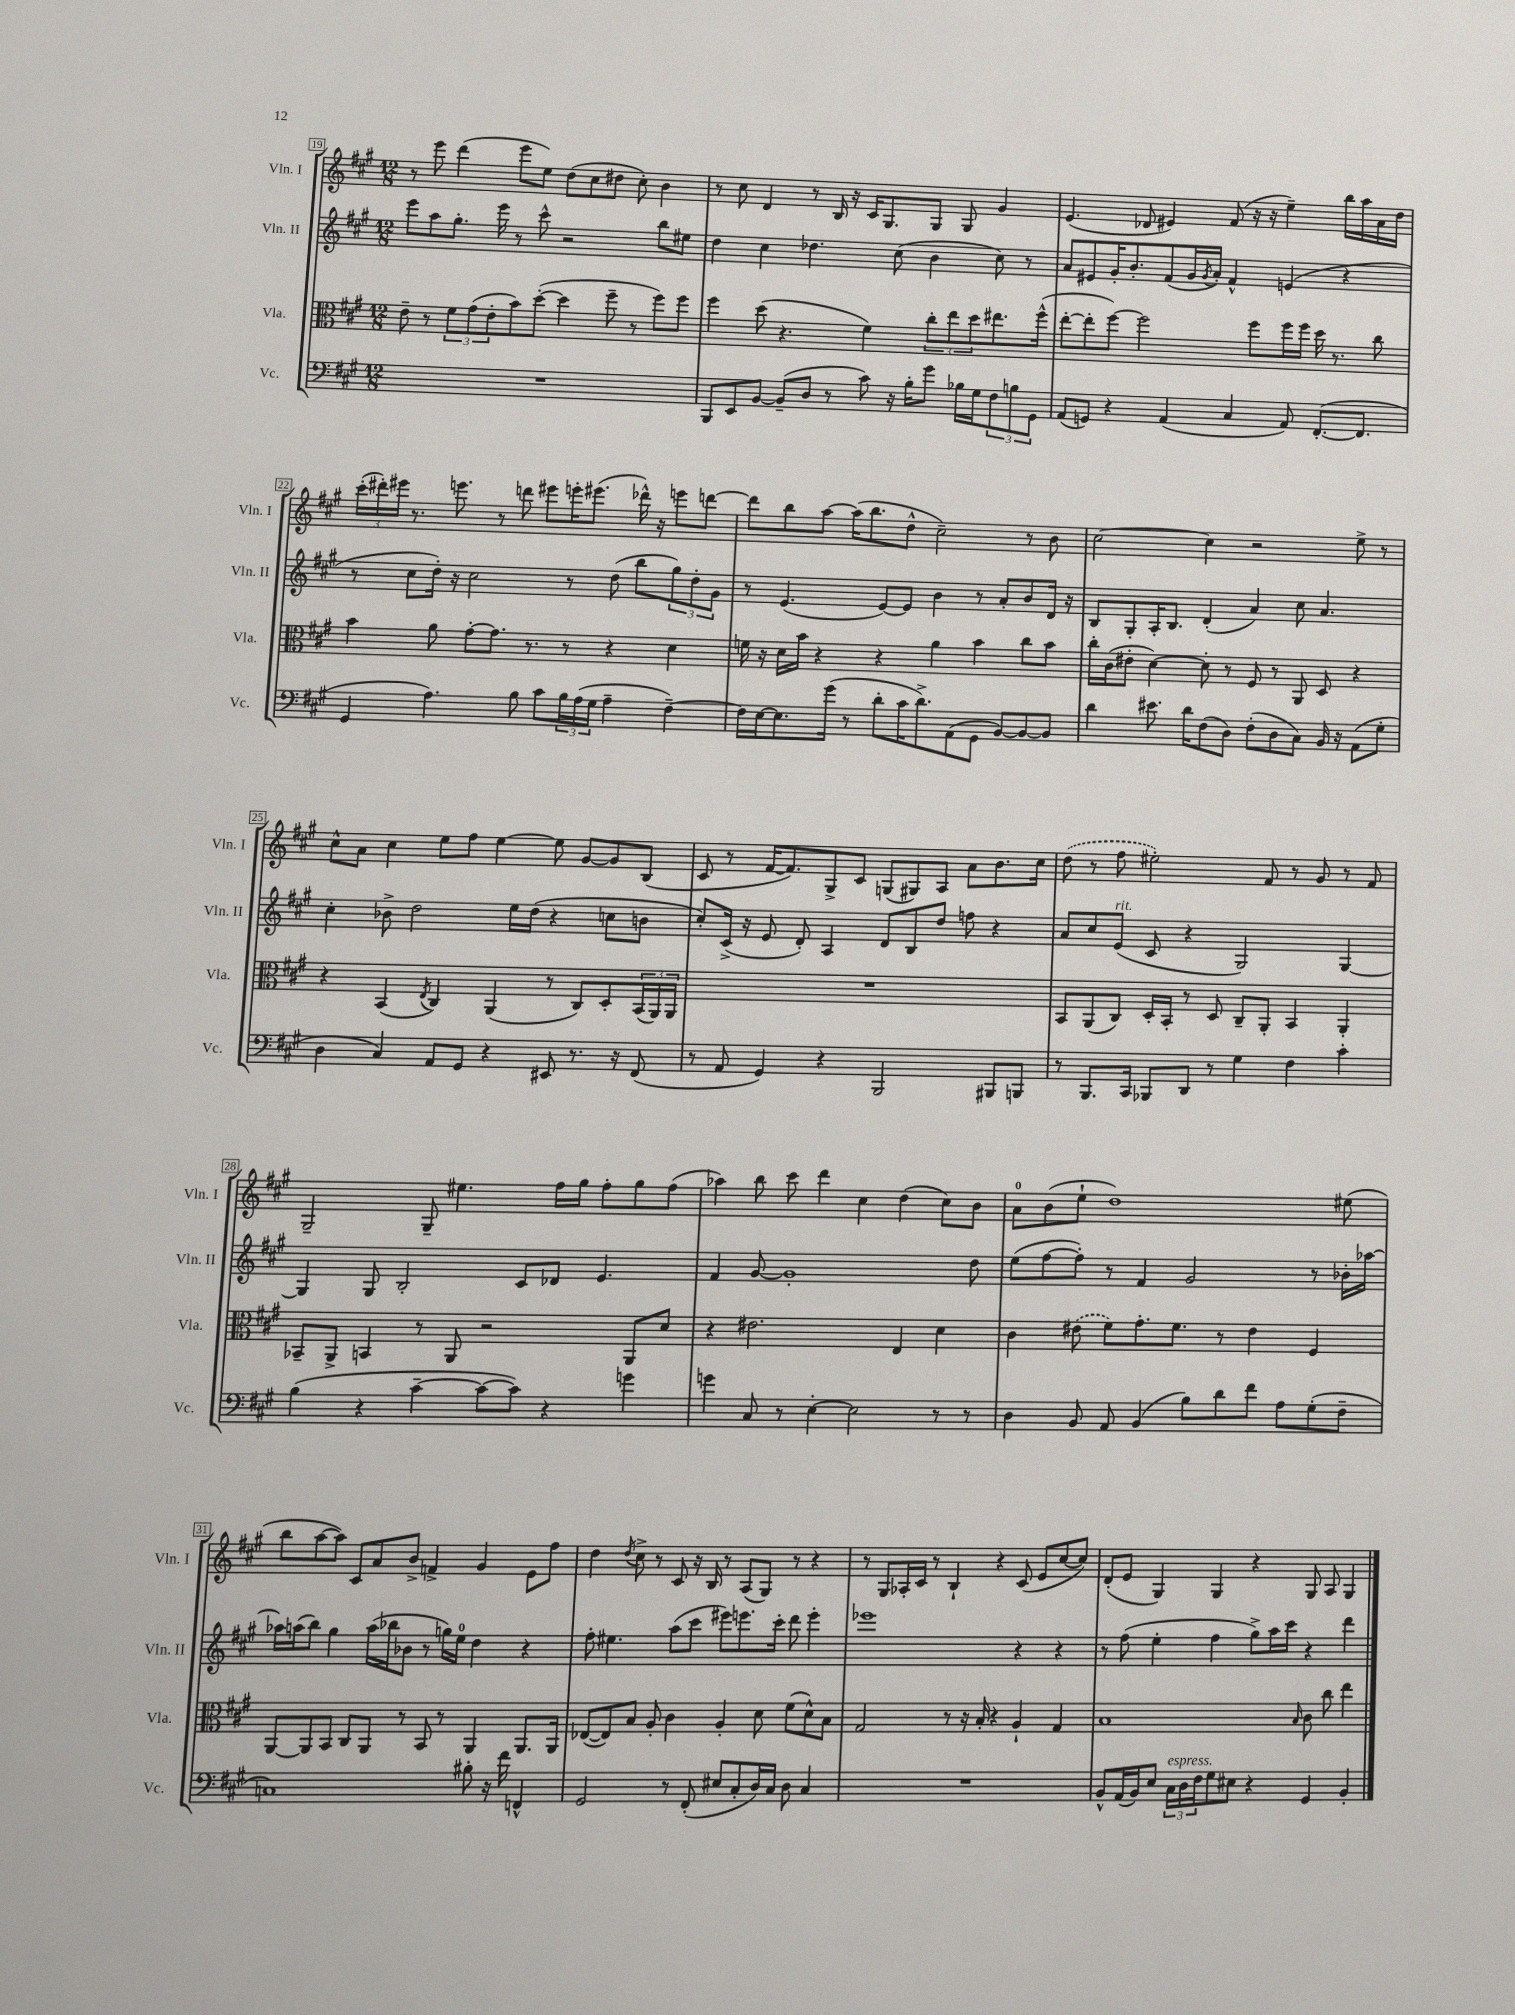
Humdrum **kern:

**kern	**kern	**kern	**kern
*part4	*part3	*part2	*part1
*staff4	*staff3	*staff2	*staff1
*I"Vc.	*I"Vla.	*I"Vln. II	*I"Vln. I
*I'Vc.	*I'Vla.	*I'Vln. II	*I'Vln. I
*clefF4	*clefC3	*clefG2	*clefG2
*k[f#c#g#]	*k[f#c#g#]	*k[f#c#g#]	*k[f#c#g#]
*M12/8	*M12/8	*M12/8	*M12/8
=19	=19	=19	=19
1.r	8e~\	8eee\L	8r
.	8r	8aa\	8eee\
.	12f#\L	8.gg#'\J	(4ddd\
.	(12g#\	.	.
.	12e'\	.	.
.	.	16eee\	.
.	8b\)	8r	8eee\L
.	([8dd'\J	8ccc#^^\	8ee\J)
.	4dd\]	2r	(8dd\L
.	.	.	8cc#\
.	8ff#~\	.	8dd#X\J
.	8r	.	8cc#'\)
.	8ff#\L)	8bb\L	4b\
.	8ff#\J	8ee#X\J	.
=20	=20	=20	=20
8BBB/L	4ff#\	4dd\	8r
8EE/	.	.	8cc#\
[8BB/J	(8dd\	4cc#\	4d/
(8BB~/L]	4.r	.	.
8D/J	.	4.dd-X\	8r
8r	.	.	16B/
.	.	.	16r
8c#\)	4f#\)	.	16c#/KL
.	.	.	8.G#/
16r	.	(8cc#\	.
16B'\KL	.	.	.
8g#\J	12cc#'\L	4b\	8G#/J
.	12ee\	.	.
16B-X\LL	.	.	8G#/
.	12dd\	.	.
16G#\J	.	.	.
12F#\	8.ee#X\	8cc#\)	4g#/
12Bn\	.	.	.
.	.	8r	.
12GG#\J	.	.	.
.	(16ff#^^\Jk	.	.
=21	=21	=21	=21
(8AA/L	[8ee'\L	8a/L	(4.e/
8GGn/J)	8ee'\]	8e#X/	.
4r	[8ff#\J)	16g#'/K	.
.	.	8.b'/	.
.	2ff#\]	.	8d-X/
(4AA/	.	(8f#/	4e#X/)
.	.	16g#/L	.
.	.	8qg#/	.
.	.	16a'/JJ)	.
4C#/	.	4f#^^/	(8f#/
.	8ff#\L	.	16r
.	.	.	16r
8AA/)	16ff#\L	(4en/	4ee~\)
.	16ff#\JJ	.	.
([8.FF#'/L	16dd\	.	.
.	8.r	.	.
.	.	4r	16bb\LL
8.FF#/J]	.	.	16aa\
.	8cc#\	.	16a\
.	.	.	16dd\JJ
!!LO:LB:g=z
=22	=22	=22	=22
4GG#/	4b\	8r	(24ccc#'\LL
.	.	.	24ddd#X'\)
.	.	.	24eee#X\JJ
.	.	8cc#\L	8.r
4.A\)	8a\	16dd'\Jk)	.
.	.	16r	8.eeen\
.	[8g#'\L	2cc#\	.
.	8.g#\J]	.	8r
8B\	.	.	8dddn\
.	8.r	.	.
8c#\L	.	.	8eee#X\L
24B\L	8r	8r	16eeen'\K
(24A\	.	.	.
.	.	.	(8.eee#X\J
24G#\JJ	.	.	.
4A~\	4r	(8dd\	.
.	.	8bb\L	16ddd-X^^\)
.	.	.	16r
[4F#~\)	4d\	12gg#\)	8eeen\L
.	.	12dd'\	.
.	.	.	[8dddn\J
.	.	12g#\J	.
=23	=23	=23	=23
16F#\LL]	16fn\	8r	8ddd\L]
[16E\J	16r	.	.
8.E\]	16d\LL	(4.e/	8bb\
.	16b\JJ	.	.
.	4r	.	[8aa\J
(16g#\Jk	.	.	.
8r	.	.	(16aa\KL]
.	.	.	8.bb\
8d'\L	4r	[8e/L)	.
16c#\K	.	8e/J]	8dd^^\J
8.d^\)	.	.	.
.	4a\	4b\	2cc#~\)
(8AA\	.	.	.
8GG#\J	4b\	8r	.
[8BB/L)	.	8a'/L	.
8BB/_	8cc#\L	8b/	8r
8BB/J]	8b\J	16d/Jk	8b\
.	.	16r	.
=24	=24	=24	=24
4d\	16cc#'\LL	8B/L	[2cc#\
.	(16c#\J	.	.
.	8e#X'\J	8G#'/	.
8.e#X\	[4d\)	16A'/K	.
.	.	8.B/J	.
16d\KL	.	.	.
(8F#\	8d'\]	(4d'/	4cc#\]
8D\J)	8r	.	.
(8F#'\L	8F#/	4a/)	2r
8D\	8r	.	.
8C#\J)	8AA/	8cc#\	.
16BB/	8D/	4.a/	.
16r	.	.	.
(8AA\L	4r	.	8ee^\
8G#'\J	.	.	8r
!!LO:LB:g=z
=25	=25	=25	=25
4D\	4r	4cc#'\	8cc#^^\L
.	.	.	8a\J
4C#/)	(4BB/	8b-X^\	4cc#\
.	.	2dd\	.
.	8qE/	.	.
8AA/L	4C#/)	.	8ee\L
8GG#/J	.	.	8ff#\J
4r	(4AA/	.	[4ee\
.	.	16ee\LL	.
.	.	(16dd\JJ	.
8EE#X/	8r	4r	8ee\]
8.r	8C#/L)	.	[8g#/L
.	8D'/	8ccn\L	8g#/]
16r	.	.	.
(8FF#/	(24BB/L	8bn\J	(8B/J
.	24AA/)	.	.
.	24AA/JJ	.	.
=26	=26	=26	=26
8r	1.r	8cc#'/L)	8c#/
8AA/	.	(16c#^/Jk	8r
.	.	16r	.
4GG#/)	.	8e/	[16f#/KL
.	.	.	8.f#/])
.	.	8d'/)	.
4r	.	4A/	8G#^/
.	.	.	8c#/J
2BBB/	.	8d/L	(8Gn/L
.	.	8B/	8G#X/)
.	.	8dd/J	8A/J
.	.	8ffn\	8a\L
8BBB#X/L	.	4r	8.b\
8BBBn/J	.	.	.
.	.	.	16cc#\Jk
=27	=27	=27	=27
8r	8BB/L	8a/L	(8dd\
8.BBB/L	(8AA/	8cc#/	8r
!	!	!LO:TX:a:i:t=rit.	!
.	8C#/J)	(8e/J	8ff#\
16CC#/Jk	.	.	.
8BBB-X/L	16D'/LL	8c#/	2ee#X'\)
.	16BB'/JJ	.	.
8DD/J	8r	4r	.
8r	8D/	.	.
4G#\	8C#~/L	2G#/)	.
.	8AA'/J	.	8f#/
4F#\	4BB/	.	8r
.	.	.	8g#/
4c#'\	4AA'/	[4G#/	8r
.	.	.	8f#/
!!LO:LB:g=z
=28	=28	=28	=28
(4B\	8BB-X~/L	4G#/]	2G#~/
.	8AA^/J	.	.
4r	4BBn/	8G#/	.
.	.	2B'/	.
[4c#~\	8r	.	8G#~/
.	8AA/	.	4.ee#X\
8c#\L_	2r	.	.
8c#\J])	.	8c#/L	.
4r	.	8d-X/J	16ff#\LL
.	.	.	16gg#\JJ
.	.	4.e/	8ff#'\L
4gn\	8AA/L	.	8gg#\
.	8d/J	.	(8ff#\J
=29	=29	=29	=29
4gn\	4r	4f#/	4aa-X\)
8C#/	2.e#X\	[8g#/	8bb\
8r	.	1g#']	8ccc#\
[4E'\	.	.	4ddd\
2E\]	.	.	4cc#\
.	4E/	.	(4dd\
8r	4d\	.	8cc#\L)
8r	.	8dd\	8b\J
=30	=30	=30	=30
4D\	4c#\	(8ee\L	8a\L
.	.	[8ff#\	(8b\
8BB/	(8e#X\	8ff#'\J])	8ee`\J
8AA/	8f#\L)	8r	1dd)
(4BB/	8.g#'\	4f#/	.
.	8.f#\J	.	.
8B\L)	.	2g#/	.
8d\	8r	.	.
8f#\J	4e#\	.	.
8A\L	.	.	.
(8G#'\	4F#/	8r	.
8F#~\J	.	16b-X'\LL	(8ee#X\
.	.	[16aa-X\JJ	.
!!LO:LB:g=z
=31	=31	=31	=31
1Cn)	[8AA/L	16aa-X\LL]	8bb\L
.	.	(16aan\J	.
.	8AA/]	8bb\J)	[8aa\
.	8BB/J	4gg#\	8aa\J])
.	8C#/L	.	8c#/L
.	8AA/J	(16aa\LL	8a/
.	.	16bb-X\J	.
.	8r	8b-X\J	8b^/J
.	8BB/	8r	4fn^/
.	8r	16ggn\LL)	.
.	.	16ee\JJ	.
8B#X'\	4AA/	4dd\	4g#/
16r	.	.	.
16f#\	.	.	.
4FFn^^/	8.AA/L	4r	8e\L
.	.	.	8ff#\J
.	16AA/Jk	.	.
=32	=32	=32	=32
2GG#/	([8E-X/L	8ff#'\	4dd\
.	8E-/])	4.ee#X\	.
.	.	.	8qdd/
.	8B/J	.	8cc#^\
.	8A'/	.	8r
8r	4c#\	(8aa\L	8c#/
(8FF#'/	.	8ccc#\J	16r
.	.	.	16B/
8E#X/L	4A'/	8eee#X\L)	8r
8C#'/	.	8.eeen\	(8A/L
16D/L)	8d\	.	8G#/J)
16C#/JJ	.	16ccc#'\Jk	.
8D\	(8f#\L	8ddd\	8r
4C#/	8d^^\)	4eee'\	4r
.	8B\J	.	.
=33	=33	=33	=33
1.r	2G#/	1eee-X	8r
.	.	.	8G#/L
.	.	.	16A-X'/L
.	.	.	16c#/JJ
.	.	.	8r
.	8r	.	4B`/
.	16r	.	.
.	16B'/	.	.
.	4r	.	4r
.	4A`/	4r	(8c#/
.	.	.	8e/L
.	4G#/	4r	[8cc#/
.	.	.	8cc#/J])
=34	=34	=34	=34
8BB^^/L	1B	8r	(8d'/L
(16AA/L	.	(8ff#\	8e/J
16BB/J)	.	.	.
8E/J	.	4ee'\	4G#/)
!LO:TX:a:i:t=espress.	!	!	!
24C#\LL	.	.	.
24D\	.	.	.
24F#\J	.	.	.
8G#\	.	4ff#\	4G#/
8E#X\J	.	.	.
4r	.	8gg#^\L)	4r
.	.	16aa\L	.
.	.	16ccc#\JJ	.
.	16qqB/	.	.
4GG#/	8c#\	4r	8G#/
.	8cc#\	.	8A/
4BB'/	4ee\	4ddd\	4G#/
==	==	==	==
*-	*-	*-	*-
